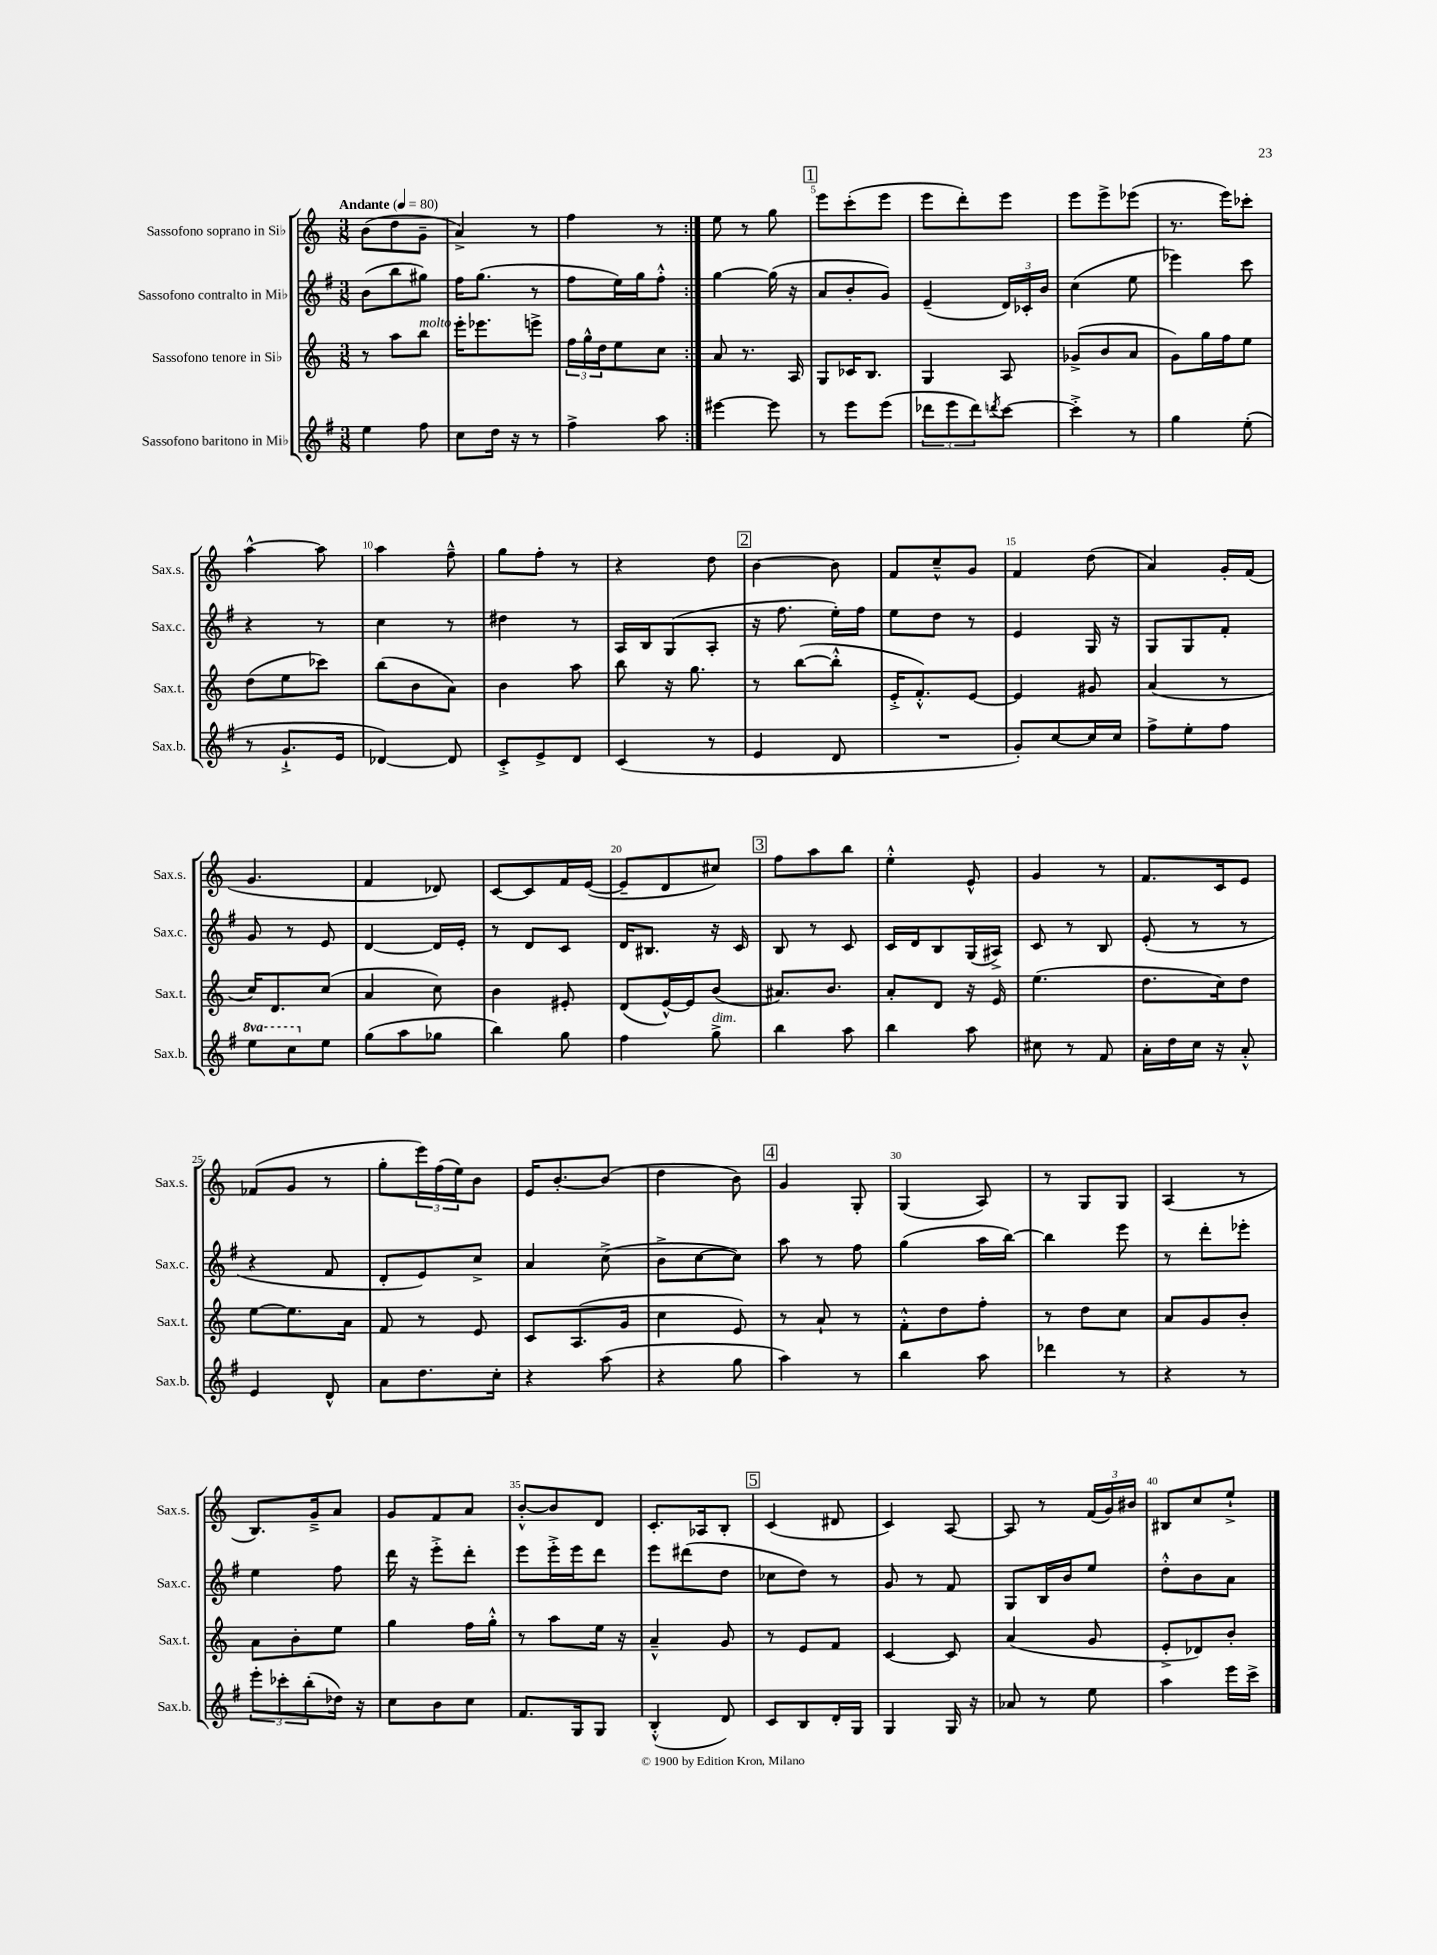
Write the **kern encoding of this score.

**kern	**kern	**kern	**kern
*part4	*part3	*part2	*part1
*staff4	*staff3	*staff2	*staff1
*I"Sassofono baritono in Mi♭	*I"Sassofono tenore in Si♭	*I"Sassofono contralto in Mi♭	*I"Sassofono soprano in Si♭
*I'Sax.b.	*I'Sax.t.	*I'Sax.c.	*I'Sax.s.
*clefG2	*clefG2	*clefG2	*clefG2
*k[f#]	*k[]	*k[f#]	*k[]
*M3/8	*M3/8	*M3/8	*M3/8
*MM80	*MM80	*MM80	*MM80
=1	=1	=1	=1
!	!	!	!LO:TX:a:B:t=Andante
4ee\	8r	(8b\L	(8b\L
.	8aa\L	8bb\	8dd\
!	!LO:TX:a:i:t=molto	!	!
8ff#\	8bb\J	8gg#X\J)	8g~\J
=2	=2	=2	=2
8cc\L	16eee'\KL	16ff#\KL	4a^/)
.	8.eee-X\	(8.gg\J	.
16dd\Jk	.	.	.
16r	.	.	.
8r	8eeen^\J	8r	8r
=3	=3	=3	=3
4ff#^\	24ff\LL	8ff#\L	4ff\
.	24gg^^\	.	.
.	24dd\J	.	.
.	8ee\	16ee\L)	.
.	.	16gg\J	.
8aa\	8cc\J	8ff#'^^\J	8r
=4:|!	=4:|!	=4:|!	=4:|!
[4eee#X\	8a/	[4gg\	8ee\
.	8.r	.	8r
8eee#\]	.	(16gg\]	8gg\
.	16A/	16r	.
!!LO:REH:place=s1:t=1
=5	=5	=5	=5
8r	8G/L	8a/L	8eee\L
8eee\L	16c-X/K	8b'/	(8ccc'\
.	8.B/J	.	.
(8eee\J	.	8g/J)	8eee\J
=6	=6	=6	=6
12ddd-X\L	4G/	(4e~/	8eee\L
12eee\	.	.	.
.	.	.	8ddd'\)
12ddd-\)	.	.	.
8qdddn/	.	.	.
[8ccc\J	8A/	24d/LL)	8eee\J
.	.	24c-X'/	.
.	.	24b/JJ	.
=7	=7	=7	=7
4ccc'^\]	(8g-X^/L	(4cc\	8eee\L
.	8b/	.	8eee^\
8r	8a/J	8ee\	(8eee-X\J
=8	=8	=8	=8
4gg\	8g\L)	4eee-X\)	8.r
.	16gg\L	.	.
.	16ff\J	.	16eee\KL)
(8ee'\	8ee\J	8ccc\	8ccc-X'\J
!!LO:LB:g=z
=9	=9	=9	=9
8r	(8dd\L	4r	[4aa^^\
8.g`^/L	8ee\	.	.
.	8ccc-X\J)	8r	8aa\]
16e/Jk	.	.	.
=10	=10	=10	=10
[4d-X/)	(8bb\L	4cc\	4aa\
.	8b\	.	.
8d-/]	8a\J)	8r	8ff~^^\
=11	=11	=11	=11
8c'^/L	4b\	4dd#X\	8gg\L
8e^/	.	.	8ff'\J
8d/J	8aa\	8r	8r
=12	=12	=12	=12
(4c/	8bb\	16A/LL	4r
.	.	16B/J	.
.	16r	(8G/	.
.	8.gg\	.	.
8r	.	8A'/J	8dd\
!!LO:REH:place=s1:t=2
=13	=13	=13	=13
4e/	8r	16r	[4b\
.	.	8.ff#\	.
.	([8bb\L	.	.
8d/	8bb'^^\J]	16ee'\LL)	8b\]
.	.	16ff#\JJ	.
=14	=14	=14	=14
4.r	16e'^/KL	8ee\L	8f/L
.	8.f'^^/)	.	.
.	.	8dd\J	8cc~^^/
.	[8e/J	8r	8g/J
=15	=15	=15	=15
8g'/L)	4e/]	4e/	4f/
[8cc/	.	.	.
16cc/L]	8g#X/	16G/	(8dd\
16cc/JJ	.	16r	.
=16	=16	=16	=16
8ff#^\L	(4a/	8G/L	4a/)
8ee'\	.	8G/	.
8ff#\J	8r	8f#'/J	16g'/LL
.	.	.	(16f/JJ
!!LO:LB:g=z
=17	=17	=17	=17
*8va	*	*	*
8eee\L	16cc/KL)	8g/	4.g/
.	8.d/	.	.
8ccc\	.	8r	.
*X8va	*	*	*
8ee\J	(8cc/J	8e/	.
=18	=18	=18	=18
(8gg\L	4a/	[4d/	4f/
8aa\	.	.	.
8gg-X\J	8cc\)	16d/LL]	8d-X/)
.	.	16e'/JJ	.
=19	=19	=19	=19
4bb\)	4b\	8r	[8c/L
.	.	8d/L	8c/]
8gg\	8e#X'/	8c/J	16f/L
.	.	.	([16e/JJ
=20	=20	=20	=20
4ff#\	(8d/L	16d/KL	8e~/L]
.	.	8.B#X/J	.
.	[16e^^/L)	.	8d/
.	16e/J]	.	.
!LO:TX:a:i:t=dim.	!	!	!
8gg^\	(8b/J	16r	8cc#X/J)
.	.	16c/	.
!!LO:REH:place=s1:t=3
=21	=21	=21	=21
4bb\	8.a#X/L)	8B/	8ff\L
.	.	8r	8aa\
.	8.b/J	.	.
8aa\	.	8c/	8bb\J
=22	=22	=22	=22
4bb\	8a'/L	16c/LL	4ee'^^\
.	.	16d/J	.
.	8d/J	8B/	.
8aa\	16r	(16G/L	8e^^/
.	16e/	16A#X^/JJ)	.
=23	=23	=23	=23
8cc#X\	(4.ee\	8c/	4g/
8r	.	8r	.
8f#/	.	8B/	8r
=24	=24	=24	=24
16a'\LL	8.dd\L	(8e'/	8.f/L
16dd\	.	.	.
16cc\JJ	.	8r	.
16r	16cc\k)	.	16c/k
8a'^^/	8dd\J	8r	8e/J
!!LO:LB:g=z
=25	=25	=25	=25
4e/	[8ee\L	4r	(8f-X/L
.	8.ee\]	.	8g/J
8d^^/	.	8f#/	8r
.	16a\Jk	.	.
=26	=26	=26	=26
8a\L	8f/	8d'/L	8gg'\L
8.dd\	8r	8e/)	24eee\L)
.	.	.	(24ff\
.	.	.	24ee\J)
.	8e/	8cc^/J	8b\J
16cc'\Jk	.	.	.
=27	=27	=27	=27
4r	8c/L	4a/	16e/KL
.	.	.	[8.b'/
.	(8.A/	.	.
(8aa\	.	(8cc^\	(8b/J]
.	16g/Jk	.	.
=28	=28	=28	=28
4r	4cc\	8b^\L	4dd\
.	.	[8cc\	.
8gg\	8e/)	8cc\J])	8b\)
!!LO:REH:place=s1:t=4
=29	=29	=29	=29
4aa\)	8r	8aa\	4g/
.	8a`/	8r	.
8r	8r	8ff#\	8G'/
=30	=30	=30	=30
4bb\	8f'^^\L	(4gg\	(4G/
.	8dd\	.	.
8aa\	8ff'\J	16aa\LL	8A/)
.	.	[16bb\JJ)	.
=31	=31	=31	=31
4ddd-X\	8r	4bb\]	8r
.	8dd\L	.	8G/L
8r	8cc\J	8eee\	8G/J
=32	=32	=32	=32
4r	8a/L	8r	(4A/
.	8g/	8ddd'\L	.
8r	8b'/J	8eee-X'\J	8r
!!LO:LB:g=z
=33	=33	=33	=33
12eee'\L	8a\L	4ee\	8.B/L)
12ccc-X'\	.	.	.
.	8b'\	.	.
(12bb'\	.	.	.
.	.	.	16g~^/k
16dd-X\Jk)	8ee\J	8ff#\	8a/J
16r	.	.	.
=34	=34	=34	=34
8cc\L	4gg\	16ddd\	8g/L
.	.	16r	.
8b\	.	8eee'^\L	8f/
8cc\J	16ff\LL	8ddd'\J	8a/J
.	16gg'^^\JJ	.	.
=35	=35	=35	=35
8.f#/L	8r	8eee\L	[8b'^^/L
.	8aa\L	16eee'^\L	8b/]
16G/k	.	16eee\J	.
8G/J	16ee\Jk	8ddd\J	8d/J
.	16r	.	.
=36	=36	=36	=36
(4B'^^/	4a~^^/	8eee\L	8.c'/L
.	.	(8ddd#X\	.
.	.	.	16A-X/k
8d/)	8g/	8dd\J	8B'/J
!!LO:REH:place=s1:t=5
=37	=37	=37	=37
8c/L	8r	8cc-X\L	(4c/
8B/	8e/L	8dd\J)	.
16d'/L	8f/J	8r	8d#X/
16G/JJ	.	.	.
=38	=38	=38	=38
4G/	[4c/	8g/	4c/)
.	.	8r	.
16G/	8c/]	8f#/	[8A/
16r	.	.	.
=39	=39	=39	=39
8a-X/	(4a/	8G/L	8A/]
8r	.	16B/L	8r
.	.	16b/J	.
8ee\	8g/	8ee/J	(24f/LL
.	.	.	24g/)
.	.	.	24b#X/JJ
=40	=40	=40	=40
4aa\	8e'^/L	8dd'^^\L	8B#X/L
.	8d-X/)	8b\	8cc/
16eee\LL	8b'/J	8a\J	8ee`^/J
16ccc^\JJ	.	.	.
==	==	==	==
*-	*-	*-	*-
